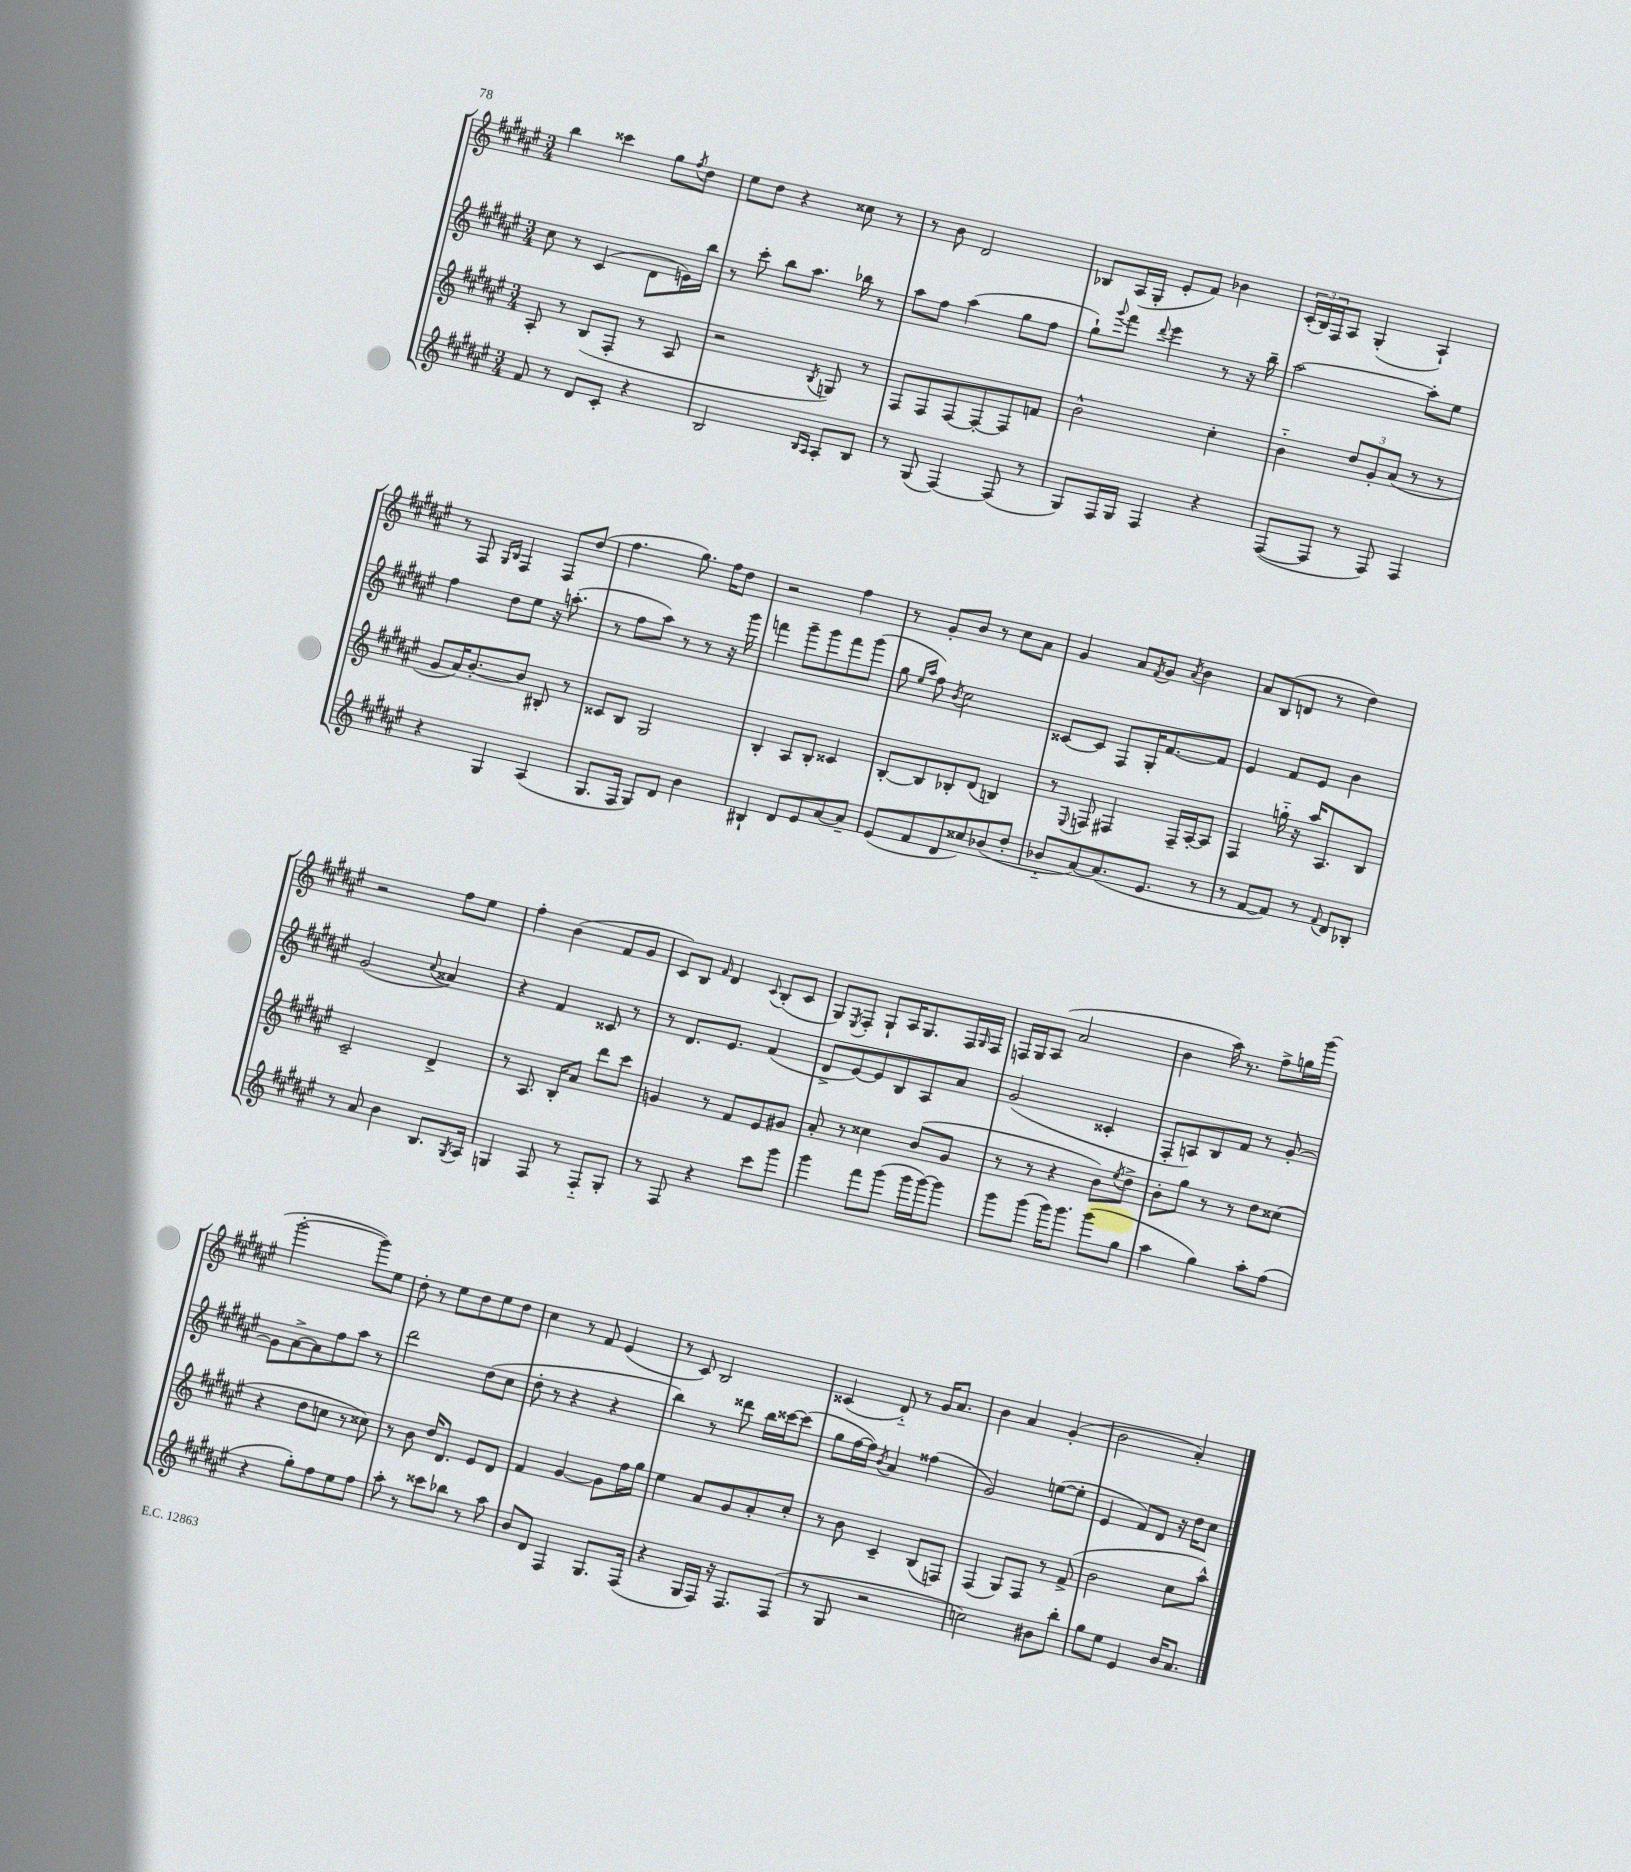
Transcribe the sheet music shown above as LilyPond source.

<<
\new StaffGroup <<
\new Staff = "s0" {
    \clef treble \key fis \major \numericTimeSignature \time 3/4
    b''4 cisis'''4 gis''8 \acciaccatura { fis''8 } dis''8 |
    eis''8 dis''8 r4 cisis''8 r8 |
    r8 b'8 dis'2 |
    bes8 ais16( gis16-. eis'8-. fis'8) bes'4 |
    \tuplet 3/2 { cis'16-.( b16) fis16 } ais8 gis4-.( ais4-!) |
    r8 fis8 \grace { gis16 b16 } fis4 fis8 dis''8( |
    fis''4. gis''8.) fis''16 dis''8 |
    r2 fis''4 |
    r8 gis'8-. b'8 r8 cis''8 ais'8 |
    gis'4 ais'8 \acciaccatura { fis'8 } gis'8 \acciaccatura { ais'8 } b'4 |
    ais'8 b8( d'8 r8 dis''4) |
    r2 fis''8 eis''8 |
    fis''4-. b'4( fis'8 gis'8 |
    cis'8) b8 \grace { fis'16 } dis'4 \appoggiatura { cis'8 } b8-.( cis'8 |
    gis8) \acciaccatura { eis8 } fis8-. gis8-! ais16 gis8. fis16 \grace { gis16 } fis16 |
    f16 gis16 ais8( ais'2 |
    b'4 ais''16) r8. fis''8-> g''16 gis'''16( |
    gis'''2~-. gis'''8) eis''8 |
    dis''8-. r8 eis''8 dis''8 eis''8 dis''8 |
    cis''4 r8 fis'8 eis'4( |
    r8 cis'8) b2 |
    cisis'4( dis'8-_) r8 gis'16 ais'8. |
    b'4 ais'4 gis'4-.( |
    b'2 ais'4-.) \bar "|." |
}
\new Staff = "s1" {
    \clef treble \key fis \major \numericTimeSignature \time 3/4
    cis''8 r8 cis'4( dis'8 e'16) b''16 |
    r8 cis'''8-. b''8 ais''8. bes''16 r8 |
    ais''8 fis''8 ais''4( gis''8 fis''8 |
    gis''8-!) \appoggiatura { gis'''8 } fis'''8 \appoggiatura { dis'''8 } eis'''4 r8 r16 b''16-- |
    ais''2~ ais''8-. eis''8 |
    fis''4 dis''8 eis''8 r16 a''8.-.( |
    r8 fis''8 ais''8) r8 r8 r16 gis'''16 |
    f'''4 gis'''8-- gis'''8 f'''8 gis'''8( |
    gis''8 \grace { eis''16 ais''16 } fis''8) \acciaccatura { b'8 } cis''2 |
    cisis'8~ cisis'8 fis8 gis16-. fis'8.~ fis'8 |
    eis'4 fis'8 eis'8 b'4 |
    gis'2( \appoggiatura { cis''8 } aisis'4) |
    r4 fis'4 cisis'8 r8 |
    r8 dis'8. eis'8. fis'4( |
    dis'8-> eis'8~) eis'8 b8 ais8 ais'8 |
    gis'2( cisis'4-. |
    fis8-. a8) b8 fis'8 r8 gis'8~-. |
    gis'8 ais'8~-> ais'8 fis''8 ais''8 r8 |
    dis'''2 dis''8( cis''8 |
    dis''8-. r8 r4 r4 |
    b''4) r8 disis'''8 b''16 cisis'''16~ cisis'''8( |
    gis''8 fis''16~ fis''16) \acciaccatura { b'8 } ais'4 fisis''4( |
    gis'2) e''8~( e''8-. |
    eis'4 fis'8) dis'8 r16 dis''16 cis''8 \bar "|." |
}
\new Staff = "s2" {
    \clef treble \key fis \major \numericTimeSignature \time 3/4
    ais8-. r8 b8( fis8-. r8 ais8 |
    r2 \acciaccatura { b8 } g8) r8 |
    fis8 fis8 fis8~ fis8~-. fis8 f'8 |
    b'2-^ cis''4-. |
    b'4-_ \tuplet 3/2 { dis''8 gis'8-. ais'8( } r8 r8 |
    gis'8 ais'16) b'8.~-. b'8 bis8-. r8 |
    cisis'8 b8 gis2 |
    b4-. ais8 b8-. cisis'4 |
    b8~-. b8 bes8-. dis'8( b4) |
    r8 \appoggiatura { eis8 } f8 fis4 fis16-- ais16~-. ais8 |
    fis4 g''16-_ r16 ais''16 ais8. b8 |
    cis'2-- dis'4-> |
    r8 ais8. b16-. ais'8 dis'''8 cis'''8 |
    g'4 r8 fis'8 eis'8 gis'8 |
    ais'8-. r8 cisis''4 b'8( gis'8 |
    r8 r8 r4 b'8) \acciaccatura { eis''8 } dis''8-> |
    b'8-. gis''8 r8 r8 dis''8 cisis''8( |
    r4 dis''8 c''8 r8 cisis''8) |
    r8 b'8 dis''16 dis'8. eis'8 dis'8 |
    fis'4 gis'4~ gis'8 fis''16 gis''16 |
    eis''4 ais'8 gis'8 ais'8-. cis''8-. |
    r8 b'8 cis'4-- b8( f8) |
    fis4( gis8) fis8 r8 fis'8->( |
    b'2 cis''8 ais''8-^) \bar "|." |
}
\new Staff = "s3" {
    \clef treble \key fis \major \numericTimeSignature \time 3/4
    fis'8 r8 dis'8 cis'8-. r4 |
    b2 \grace { b16 ais16 } ais8-. b8 |
    r8 gis8( fis4~) fis8( r8 |
    gis8) fis16 gis16 fis4 r4 |
    fis8~( fis8 r8 fis8) fis4 |
    r4 gis4 ais4( |
    gis8. fis16 gis8) dis'8 b'4 |
    bis4-! dis'8 eis'8 ais'8~ ais'8-- |
    eis'8( fis'8 dis'8 cisis''8) bes'8( dis''8-. |
    bes'8-_ ais'8~) ais'8.( eis'8. r8 |
    r8 fis'8~ fis'8) r8 \appoggiatura { fis'8 } dis'8 bes8-. |
    r8 ais'8 b'4 b8. \acciaccatura { gis8 } ais16 |
    g4 fis8 r8 fis8-_ g8-. |
    r8 fis8 r4 cis'''8 gis'''8 |
    gis'''4 fis'''8 gis'''8( gis'''16 gis'''16~) gis'''8 |
    gis'''8 gis'''8( gis'''16) gis'''8. gis'''8( gis''8 |
    ais''4 gis''4) ais''8-. fis''8( |
    r4 gis''8-.) fis''8 eis''8 fis''8 |
    ais''8-. r8 cisis'''8 bes''8 r8 ais''8 |
    b'8 dis'8 fis4 gis8. fis16( |
    r4 gis16 fis16) r16 fis8. fis8( |
    r8 gis8 r2 |
    c''2) bis'8 b''8-. |
    gis''8 eis''8 eis'4 b'16 ais'8. \bar "|." |
}
>>
>>
\layout { \context { \Score \remove "Bar_number_engraver" } }
